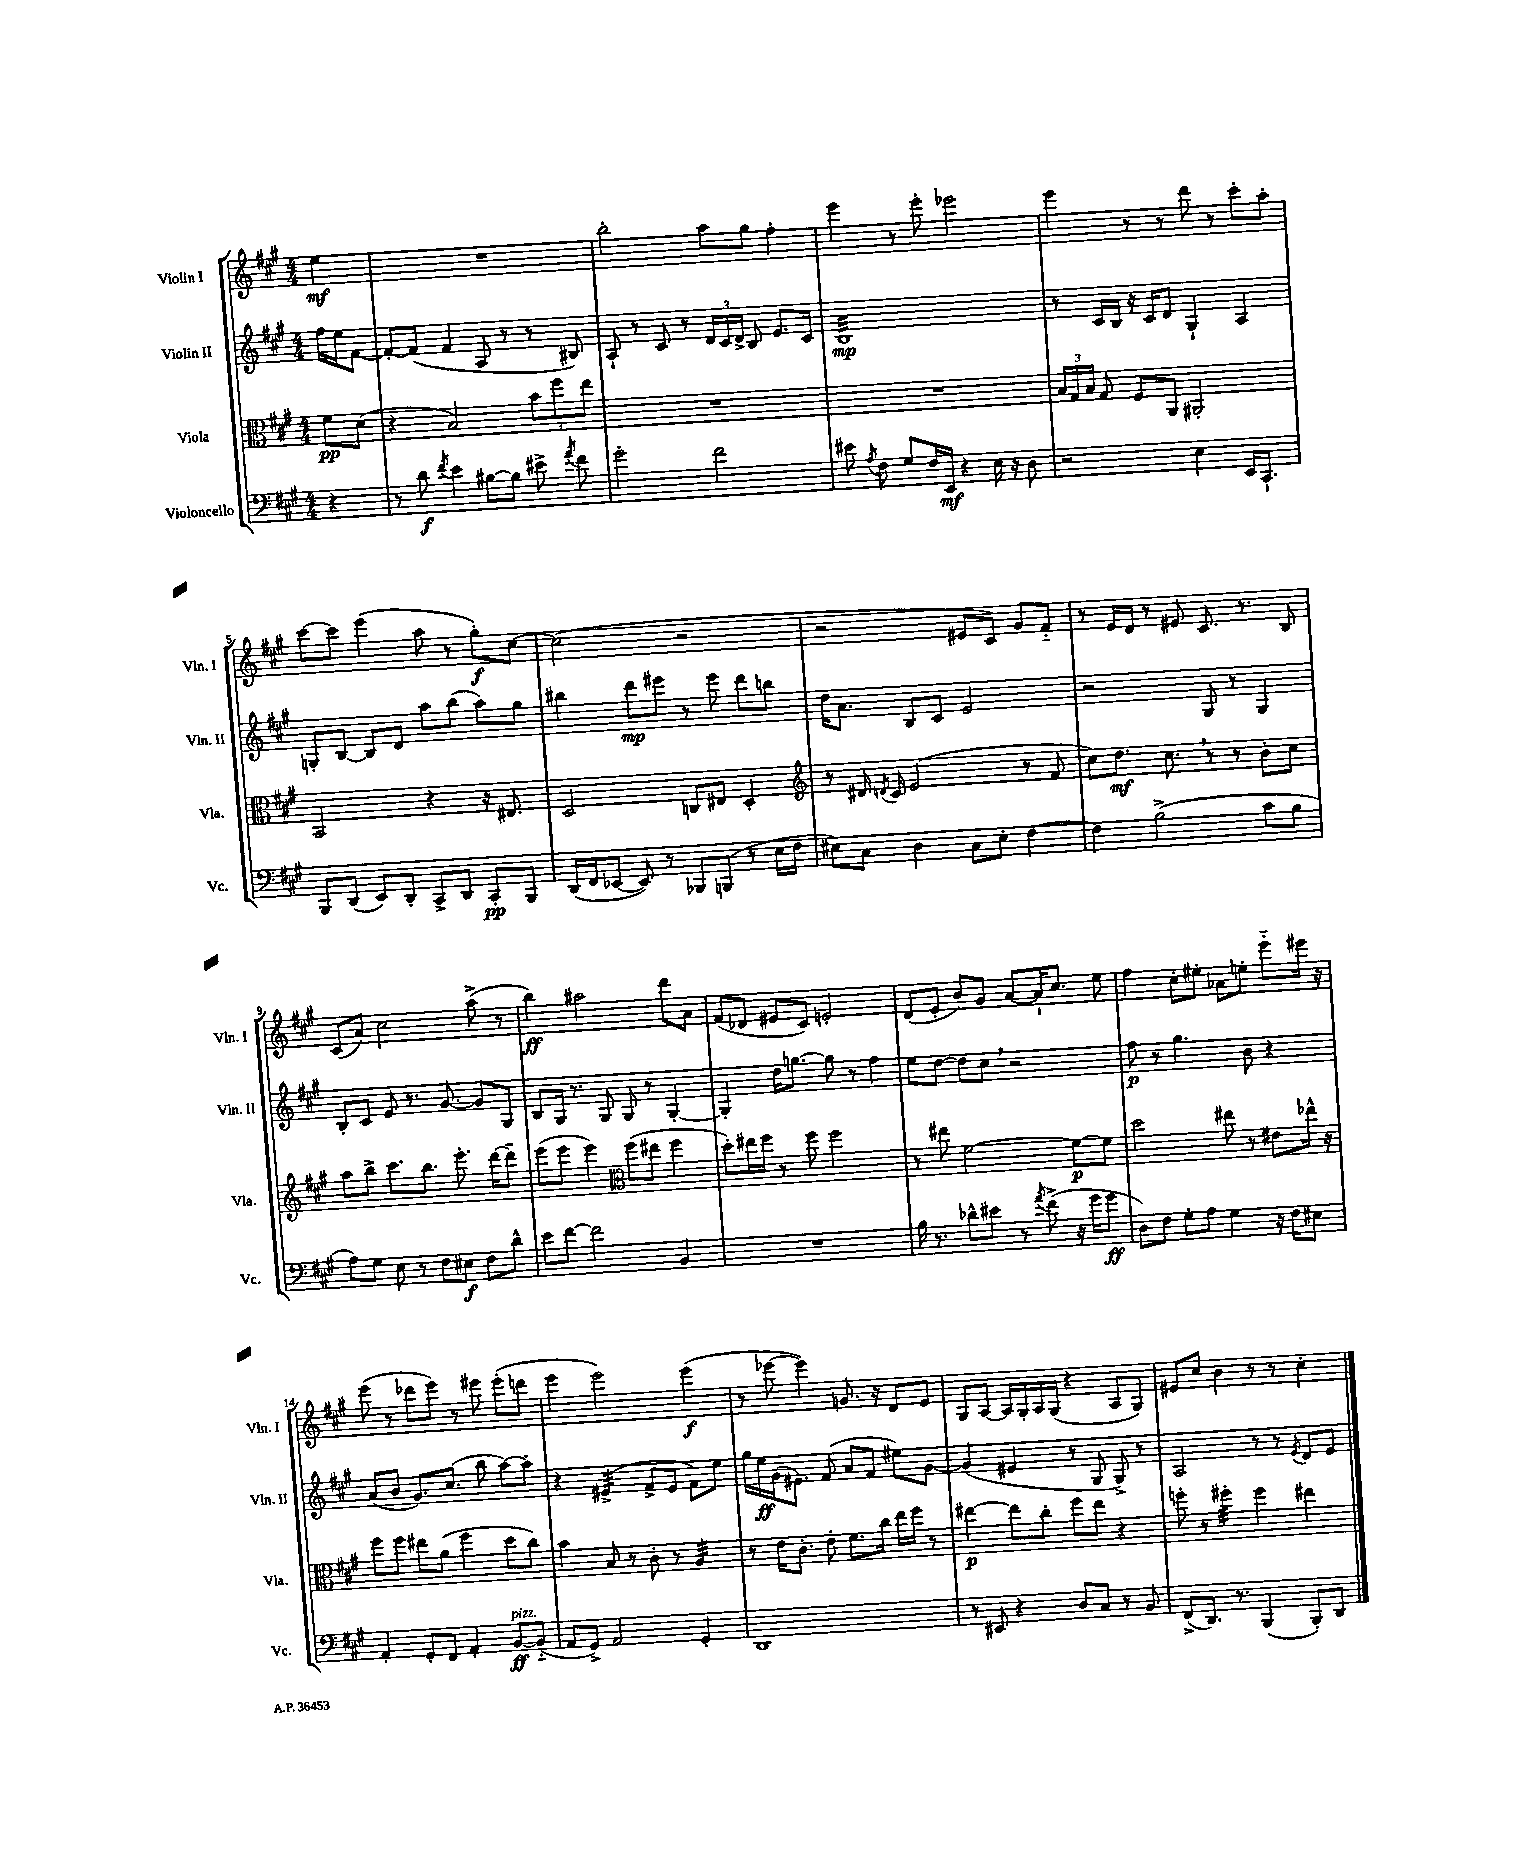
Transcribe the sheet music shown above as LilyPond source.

<<
\new StaffGroup <<
\new Staff = "s0" \with { instrumentName = "Violin I" shortInstrumentName = "Vln. I" } {
    \clef treble \key a \major \numericTimeSignature \time 4/4 \partial 4
    \autoBeamOff e''4\mf |
    R1 |
    b''2-. a''8[ gis''8] fis''4-. |
    e'''4 r8 e'''8-. ees'''2 |
    e'''4 r8 r8 d'''8 r8 cis'''8[-. a''8]-. |
    cis'''8[~ cis'''8] e'''4( a''8 r8 gis''8[-.\f) cis''8]~ |
    cis''2( r2 |
    r2 eis'8[ cis'8]) gis'8[ fis'8]-_ |
    r8 e'16[ d'16] r8 eis'8 cis'8. r8. b8 |
    cis'8[( a'8]) cis''2 a''8->( r8 |
    b''4\ff) ais''2 d'''8[ a'8] |
    fis'8[( des'8] eis'8[ cis'8]) e'2-. |
    d'8[( e'8]-. b'8[) gis'8] a'8[~ a'16-! cis''8.] e''8 |
    fis''4 cis''8[-. eis''8]-. aes'8[ e''8]-. e'''8[-_ eis'''16] r16 |
    e'''8( r8 des'''8[ e'''8]) r8 eis'''8 eis'''8[-.( d'''8] |
    e'''4 e'''2) e'''4\f( |
    r8 ees'''8~ ees'''4) g'8. r16 d'8[ e'8] |
    gis8[ a8]~ a16[ gis16-. a16 gis16]( r4 a8[ gis8]) |
    eis'8[ cis''8] b'4 r8 r8 cis''4-. \bar "|." |
}
\new Staff = "s1" \with { instrumentName = "Violin II" shortInstrumentName = "Vln. II" } {
    \clef treble \key a \major \numericTimeSignature \time 4/4 \partial 4
    \autoBeamOff fis''16[ e''16 fis'8]~ |
    fis'8[~-. fis'8]( fis'4 a8 r8 r8 bis8) |
    a8-! r8 cis'8 r8 \tuplet 3/2 { d'16[ cis'16 d'16]-> } b8 e'8.[ cis'16] |
    b1:32\mp |
    r8 cis'16[ b16] r16 cis'16[ d'8] gis4-! a4 |
    g8[-. b8]~ b8[ d'8] a''8[ b''8]( a''8[) gis''8] |
    bis''4 d'''8[\mp eis'''8] r8 eis'''8 d'''8[ b''8] |
    d''16[ a'8.] b8[ cis'8] e'2 |
    r2 gis8 r8 gis4 |
    b8[-. cis'8] e'8 r8. gis'8.~ gis'8[ gis8] |
    b8[ gis16] r8. gis8 gis8 r8 gis4~-. |
    gis4-. d''16[ g''8.]~ g''8 r8 fis''4 |
    e''8[ d''8]~ d''8[ cis''8] \breathe r2 |
    fis''8\p r8 gis''4. b'8 r4 |
    a'8[( b'8] gis'8.[) cis''8.]( b''8 a''8[~) a''8]-. |
    r4 eis'4:32->( fis'8[-> eis'8] fis'8[) e''8] |
    gis''16[ e''16\ff gis'16( eis'8.]) fis'8( a'8[ fis'8] eis''8[) gis'8]~ |
    gis'4( eis'4 r8 gis8 gis8->) r8 |
    a2 r8 r8 \acciaccatura { e'8 } d'8[ e'8] \bar "|." |
}
\new Staff = "s2" \with { instrumentName = "Viola" shortInstrumentName = "Vla." } {
    \clef alto \key a \major \numericTimeSignature \time 4/4 \partial 4
    \autoBeamOff fis'8[\pp d'8]( |
    r4 b2) \tuplet 3/2 { b'8[ fis''8 e''8] } |
    R1 |
    R1 |
    \tuplet 3/2 { b16[ gis16 b16] } gis8 fis8[ a,8] ais,2-. |
    b,2 r4 r16 eis8. |
    d2 c8[ eis8] d4-. |
    \clef treble r8 dis'16 \acciaccatura { d'8 } cis'16 e'2( r8 fis'8 |
    cis''8[) d''8.]\mf cis''8. \breathe r8 r8 b'8[-. cis''8] |
    a''8[ b''8]-> cis'''8.[ b''8.] e'''8.-. d'''16[~ d'''8]-- |
    e'''8[( e'''8] e'''4) \clef alto fis''8[( eis''8] fis''4 |
    d''8[-.) eis''16 fis''16] r8 fis''8 fis''2 |
    r8 eis''8 fis'2~ fis'8[~\p fis'8] |
    d''2 eis''8 r8 eis'8[ ees''16]-^ r16 |
    fis''8[ fis''8] eis''8[ a'8]( fis''4 d''8[ cis''8]) |
    b'4 b8 r8 cis'8-. r8 a4:32 |
    r8 e'16[ cis'8.]-. e'8-. fis'8.[ cis''16] e''16[ fis''16] r8 |
    eis''4~\p eis''8[ cis''8]-. fis''8[ eis''8] r4 |
    f''8-. r8 fis''4:32-. fis''4 eis''4 \bar "|." |
}
\new Staff = "s3" \with { instrumentName = "Violoncello" shortInstrumentName = "Vc." } {
    \clef bass \key a \major \numericTimeSignature \time 4/4 \partial 4
    \autoBeamOff r4 |
    r8 d'8\f \acciaccatura { fis'8 } e'4 bis8[~ bis8] eis'8-> \acciaccatura { a'8 } fis'8 |
    gis'2-. fis'2 |
    eis'8 \acciaccatura { a8 } fis8 gis8[ fis16 e,16]\mf r4 e16 r16 d8 |
    r2 e4 e,16[ cis,8.]-! |
    b,,8[ d,8]( e,8[) d,8]-. cis,8[-> d,8] cis,8[-.\pp b,,8] |
    d,16[( fis,16 ees,8]~ ees,8) r8 bes,,8[ b,,8]( r8 e16[ fis16] |
    eis8[) cis8] d4 cis8[ eis8]-. fis4~ |
    fis4 b2->( cis'8[ b8] |
    a8[) gis8] e8 r8 fis8[ eis8]\f fis8[ d'8]-^ |
    e'8[ fis'8]~ fis'2 b,4 |
    R1 |
    b16 r8. des'8[-^ eis'8] r8 \acciaccatura { a'8 } fis'8->( r16 gis'16[ gis'8]\ff |
    d8[) fis8] gis8[-. a8] gis4 r16 fis16[ eis8] |
    a,4-. gis,8[-. fis,8] a,4-. b,8[~\ff^\markup { \italic "pizz." } b,8]-_( |
    a,8[ gis,8]->) a,2 gis,4-. |
    d,1 |
    r8 eis,8 r4 d8[ cis8] r8 b,8 |
    fis,8[->( d,8.]) r8. b,,4( b,,8[-.) d,8] \bar "|." |
}
>>
>>
